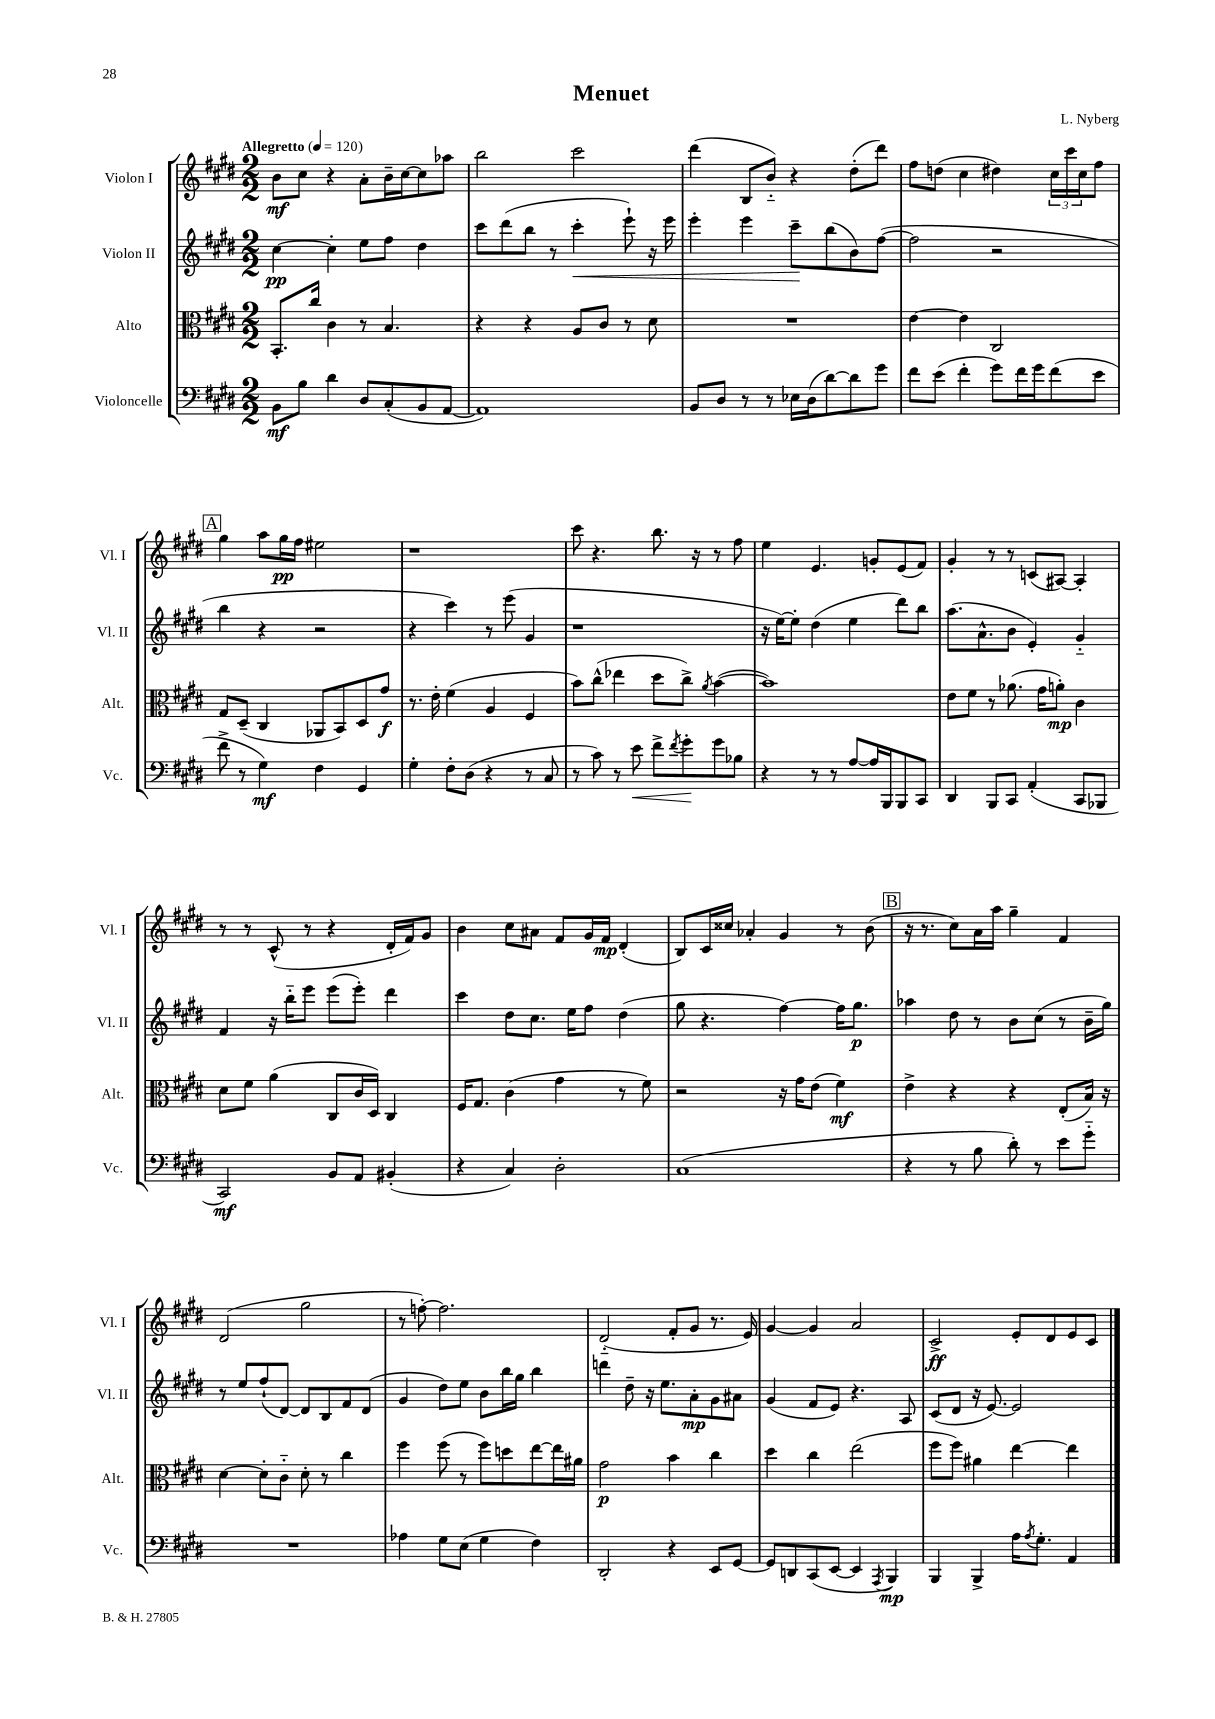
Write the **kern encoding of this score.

**kern	**kern	**kern	**kern
*staff4	*staff3	*staff2	*staff1
*clefF4	*clefC3	*clefG2	*clefG2
*k[f#c#g#d#]	*k[f#c#g#d#]	*k[f#c#g#d#]	*k[f#c#g#d#]
*M2/2	*M2/2	*M2/2	*M2/2
*MM120	*MM120	*MM120	*MM120
8BB	8.BB'	[4cc#	8b
8B	.	.	8cc#
.	16cc#	.	.
4d#	4c#	4cc#']	4r
8D#	8r	8ee	8a'
(8C#'	4.B	8ff#	16b~
.	.	.	[16cc#
8BB	.	4dd#	8cc#]
[8AA	.	.	8aa-
=	=	=	=
1AA])	4r	8ccc#	2bb
.	.	(8ddd#	.
.	4r	8bb	.
.	.	8r	.
.	8A	4ccc#'	2ccc#
.	8c#	.	.
.	8r	8eee`)	.
.	8d#	16r	.
.	.	16eee	.
=	=	=	=
8BB	1r	4eee'	(4ddd#
8D#	.	.	.
8r	.	4eee	8B
8r	.	.	8b'~)
16E-	.	8ccc#~	4r
(16D#	.	.	.
[8d#)	.	(8bb	.
8d#]	.	8b)	(8dd#'
8g#	.	([8ff#	8ddd#)
=	=	=	=
8f#	[4e	2ff#]	8ff#
(8e	.	.	(8dd
4f#'	4e]	.	4cc#
8g#)	2C#	2r	4dd#)
16f#	.	.	.
16g#	.	.	.
(8f#	.	.	24cc#
.	.	.	24ccc#
.	.	.	24cc#
8e	.	.	8ff#
=	=	=	=
8f#^	8G#	4bb	4gg#
8r	(8D#~	.	.
4G#)	4C#	4r	8aa
.	.	.	16gg#
.	.	.	16ff#
4F#	8AA-	2r	2ee#
.	8BB)	.	.
4GG#	8D#	.	.
.	8g#	.	.
=	=	=	=
4G#'	8.r	4r	1r
.	16e'	.	.
8F#'	(4f#	4ccc#)	.
(8D#	.	.	.
4r	4A	8r	.
.	.	(8eee	.
8r	4F#	4g#	.
8C#	.	.	.
=	=	=	=
8r	8b)	1r	8ccc#
8c#)	(8cc#^^	.	4.r
8r	4ee-	.	.
8e	.	.	.
8f#^	8dd#	.	8.bb
8qf#	.	.	.
8g#'	8cc#^)	.	.
.	.	.	16r
.	8qa	.	.
8g#	([4b	.	8r
8B-	.	.	8ff#
=	=	=	=
4r	1b])	16r	4ee
.	.	[16ee)	.
.	.	8ee']	.
8r	.	(4dd#	4.e
8r	.	.	.
[8A	.	4ee	.
16A]	.	.	8g'
16BBB	.	.	.
8BBB	.	8ddd#)	(8e
8CC#	.	8bb	8f#)
=	=	=	=
4DD#	8e	(8.aa	4g#'
.	8f#	.	.
.	.	8.a^^	.
8BBB	8r	.	8r
8CC#	(8.a-	8b	8r
(4AA'	.	4e')	(8c
.	16g#	.	.
.	8a')	.	[8A#)
8CC#	4c#	4g#'~	4A#']
8BBB-	.	.	.
=	=	=	=
2CC#)	8d#	4f#	8r
.	8f#	.	8r
.	(4a	16r	(8c#^^
.	.	16bb'~	.
.	.	8eee	8r
8BB	8C#	(8eee	4r
8AA	16c#	8eee')	.
.	16D#)	.	.
(4BB#'	4C#	4ddd#	16d#'
.	.	.	16f#)
.	.	.	8g#
=	=	=	=
4r	16F#	4ccc#	4b
.	8.G#	.	.
4C#)	(4c#	8dd#	8cc#
.	.	8.cc#	8a#
2D#'	4g#	.	8f#
.	.	16ee	.
.	.	8ff#	16g#
.	.	.	16f#
.	8r	(4dd#	(4d#'
.	8f#)	.	.
=	=	=	=
(1C#	2r	8gg#	8B)
.	.	4.r	16c#
.	.	.	16cc##
.	.	.	4a-'
.	16r	[4ff#)	4g#
.	16g#	.	.
.	(8e	.	.
.	4f#)	16ff#]	8r
.	.	8.gg#	.
.	.	.	(8b
=	=	=	=
4r	4e^	4aa-	16r
.	.	.	8.r
8r	4r	8dd#	8cc#)
8B	.	8r	16a
.	.	.	16aa
8d#')	4r	8b	4gg#~
8r	.	(8cc#	.
8e	(8E'	8r	4f#
8g#'~	16B)	16b~	.
.	16r	16gg#)	.
=	=	=	=
1r	[4d#	8r	(2d#
.	.	8ee	.
.	8d#']	(8ff#`	.
.	8c#'~	[8d#)	.
.	8d#'	8d#]	2gg#
.	8r	8B	.
.	4cc#	8f#	.
.	.	(8d#	.
=	=	=	=
4A-	4ff#	4g#	8r
.	.	.	[8ff')
8G#	(8ff#	8dd#)	2.ff]
(8E	8r	8ee	.
4G#	8ff#)	8b	.
.	8dd	16bb	.
.	.	16gg#	.
4F#)	[8ee	4bb	.
.	16ee]	.	.
.	16a#	.	.
=	=	=	=
2DD#'	2g#	4ddd	(2d#'~
.	.	8dd#~	.
.	.	16r	.
.	.	8.ee	.
4r	4b	.	8f#'
.	.	8a'	8g#
8EE	4cc#	8g#	8.r
[8GG#	.	8a#	.
.	.	.	16e)
=	=	=	=
8GG#]	4dd#	(4g#	[4g#
8DD	.	.	.
(8CC#	4cc#	8f#	4g#]
[8EE	.	8e)	.
4EE]	(2ee	4.r	2a
8qAAA	.	.	.
4BBB)	.	.	.
.	.	8A	.
=	=	=	=
4BBB	8ff#	(8c#	2c#^
.	8ff#)	8d#	.
4BBB^	4a#	16r	.
.	.	[8.e)	.
16A	[4ee	2e]	8e'
8qA	.	.	.
8.G#'	.	.	.
.	.	.	8d#
4AA	4ee]	.	8e
.	.	.	8c#
==	==	==	==
*-	*-	*-	*-
